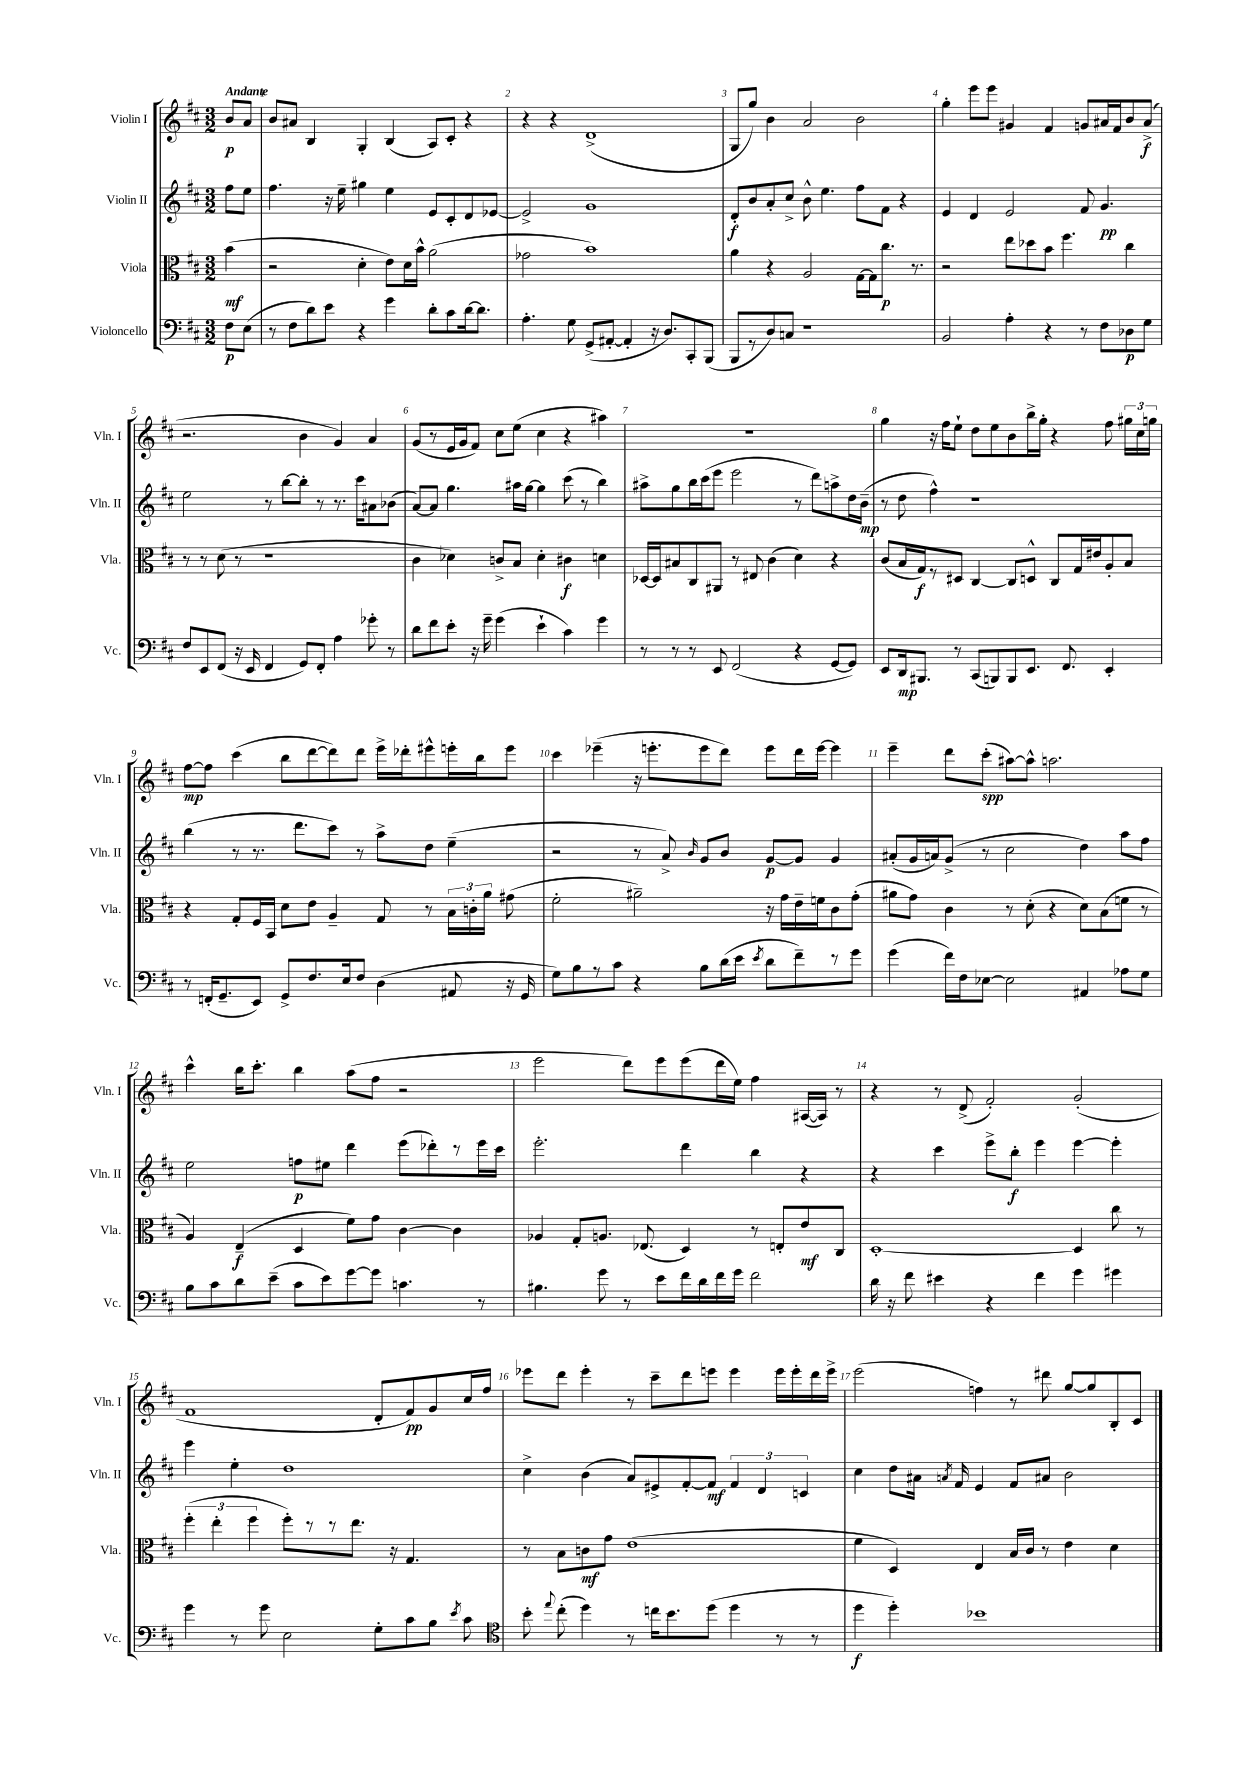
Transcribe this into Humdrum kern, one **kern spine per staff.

**kern	**dynam	**kern	**dynam	**kern	**dynam	**kern	**dynam
*part4	*part4	*part3	*part3	*part2	*part2	*part1	*part1
*staff4	*staff4	*staff3	*staff3	*staff2	*staff2	*staff1	*staff1
*I"Violoncello	*	*I"Viola	*	*I"Violin II	*	*I"Violin I	*
*I'Vc.	*	*I'Vla.	*	*I'Vln. II	*	*I'Vln. I	*
*clefF4	*	*clefC3	*	*clefG2	*	*clefG2	*
*k[f#c#]	*	*k[f#c#]	*	*k[f#c#]	*	*k[f#c#]	*
*M3/2	*	*M3/2	*	*M3/2	*	*M3/2	*
=	=	=	=	=	=	=	=
!	!	!	!	!	!	!LO:TX:a:B:t=Andante	!
8F#\L	p	(4b\	mf	8ff#\L	.	8b/L	p
(8E\J	.	.	.	8ee\J	.	8a/J	.
=1	=1	=1	=1	=1	=1	=1	=1
8r	.	2r	.	4.ff#\	.	8b/L	.
8F#\L	.	.	.	.	.	8a#X/J	.
8d\)	.	.	.	.	.	4B/	.
8e\J	.	.	.	16r	.	.	.
.	.	.	.	16ee~\	.	.	.
4r	.	4d'\	.	4gg#X\	.	4G'/	.
4g\	.	8e\L)	.	4ee\	.	(4B/	.
.	.	16d\L	.	.	.	.	.
.	.	16b^^\JJ	.	.	.	.	.
8d'\L	.	(2a\	.	8e/L	.	8A/L)	.
8c#\	.	.	.	8c#'/	.	8c#'/J	.
[16d\k	.	.	.	8d/	.	4r	.
8.d\J]	.	.	.	.	.	.	.
.	.	.	.	[8e-X/J	.	.	.
=2	=2	=2	=2	=2	=2	=2	=2
4.A'\	.	2g-X\	.	2e-^/]	.	4r	.
.	.	.	.	.	.	4r	.
8G\	.	.	.	.	.	.	.
(8GG^/L	.	1b)	.	1g	.	(1d^	.
[8AA#X'/J	.	.	.	.	.	.	.
4AA#'/]	.	.	.	.	.	.	.
16r	.	.	.	.	.	.	.
8.D/L)	.	.	.	.	.	.	.
8CC#'/	.	.	.	.	.	.	.
(8BBB/J	.	.	.	.	.	.	.
=3	=3	=3	=3	=3	=3	=3	=3
8BBB/L	.	4a\	.	8d'/L	f	8G/L	.
8r	.	.	.	8b/	.	8gg/J)	.
8D/)	.	4r	.	8a'/	.	4b\	.
8Cn/J	.	.	.	8cc#^/J	.	.	.
1r	.	2A/	.	8b^^\	.	2a/	.
.	.	.	.	4.ee\	.	.	.
.	.	[16G\LL	.	8ff#\L	.	2b\	.
.	.	16G\J]	.	.	.	.	.
.	.	8.cc#\J	p	8f#\J	.	.	.
.	.	.	.	4r	.	.	.
.	.	8.r	.	.	.	.	.
=4	=4	=4	=4	=4	=4	=4	=4
2BB/	.	2r	.	4e/	.	4gg'\	.
.	.	.	.	4d/	.	8eee\L	.
.	.	.	.	.	.	8eee\J	.
4A'\	.	8ee\L	.	2e/	.	4g#X/	.
.	.	8dd-X\	.	.	.	.	.
4r	.	8b\J	.	.	.	4f#/	.
.	.	4.ff#\	.	.	.	.	.
8r	.	.	.	8f#/	.	8gn/L	.
8F#\L	.	.	.	4.g/	pp	16a#X/L	.
.	.	.	.	.	.	16f#/J	.
8D-X\	p	4cc#\	.	.	.	8b/	.
8G\J	.	.	.	.	.	(8a#^/J	f
!!LO:LB:g=z
=5	=5	=5	=5	=5	=5	=5	=5
8F#/L	.	8r	.	2ee\	.	2.r	.
8EE/	.	8r	.	.	.	.	.
(8FF#/J	.	(8d\	.	.	.	.	.
16r	.	8r	.	.	.	.	.
16EE/	.	.	.	.	.	.	.
4FF#/	.	1r	.	8r	.	.	.
.	.	.	.	[8bb\L	.	.	.
8GG/L)	.	.	.	8bb'\J]	.	4b\	.
8FF#'/J	.	.	.	8r	.	.	.
4A\	.	.	.	8.r	.	4g/)	.
.	.	.	.	16ccc#\KL	.	.	.
8g-X'\	.	.	.	8a#X\	.	4a/	.
8r	.	.	.	(8b-X\J	.	.	.
=6	=6	=6	=6	=6	=6	=6	=6
8d\L	.	4c#\	.	[8a/L)	.	(8g/L	.
8f#\	.	.	.	8a/J]	.	8r	.
8e'\J	.	4d-X\)	.	4.gg\	.	16e/L	.
.	.	.	.	.	.	16g/J	.
16r	.	.	.	.	.	8f#/J)	.
16g~\	.	.	.	.	.	.	.
(4g\	.	8cn^/L	.	.	.	8cc#\L	.
.	.	8B/J	.	16aa#X\LL	.	(8ee\J	.
.	.	.	.	[16gg\JJ	.	.	.
4e`\	.	4d-'\	.	4gg\]	.	4cc#\	.
4c#\)	.	4c#X\	f	(8ccc#\	.	4r	.
.	.	.	.	8r	.	.	.
4g\	.	4dn\	.	4bb\)	.	4aa#X\)	.
=7	=7	=7	=7	=7	=7	=7	=7
8r	.	[16D-X/LL	.	8aa#X^\L	.	1.r	.
.	.	16D-/J]	.	.	.	.	.
8r	.	8B#X/	.	8gg\	.	.	.
8r	.	8C#/	.	16bb\L	.	.	.
.	.	.	.	(16ccc#\J	.	.	.
8EE/	.	8AA#X/J	.	8eee\J	.	.	.
(2FF#/	.	8r	.	2eee\	.	.	.
.	.	8E#X/	.	.	.	.	.
.	.	(4c#\	.	.	.	.	.
4r	.	4d\)	.	8r	.	.	.
.	.	.	.	8ddd\L)	.	.	.
[8GG/L	.	4r	.	8aan^\	.	.	.
8GG/J])	.	.	.	16dd\L	.	.	.
.	.	.	.	(16b~\JJ	mp	.	.
=8	=8	=8	=8	=8	=8	=8	=8
8EE/L	.	(8c#/L	.	8r	.	4gg\	.
16DD/k	mp	16B/L	.	8dd\	.	.	.
8.BBB#X/J	.	16G/J)	f	.	.	.	.
.	.	8r	.	4ff#^^\)	.	16r	.
.	.	.	.	.	.	16ff#\KL	.
8r	.	8D#X/J	.	.	.	8ee`\J	.
(8CC#/L	.	[4C#/	.	1r	.	8dd\L	.
8BBBn/)	.	.	.	.	.	8ee\	.
8BBB/	.	8C#/L]	.	.	.	8b\	.
8.EE/J	.	8Dn^^/J	.	.	.	16bb^\L	.
.	.	.	.	.	.	16gg'\JJ	.
.	.	8C#/L	.	.	.	4r	.
8.FF#/	.	.	.	.	.	.	.
.	.	16G/L	.	.	.	.	.
.	.	16e#X/J	.	.	.	.	.
4EE'/	.	8A'/	.	.	.	8ff#\	.
.	.	8B/J	.	.	.	24gg#X\LL	.
.	.	.	.	.	.	24cc#\	.
.	.	.	.	.	.	24ggn\JJ	.
!!LO:LB:g=z
=9	=9	=9	=9	=9	=9	=9	=9
8r	.	4r	.	(4bb\	.	[8ff#\L	mp
(16FFn'/KL	.	.	.	.	.	8ff#\J]	.
8.GG~/	.	.	.	.	.	.	.
.	.	8G'/L	.	8r	.	(4ccc#\	.
8EE/J)	.	16F#/L	.	8.r	.	.	.
.	.	16BB/JJ	.	.	.	.	.
8GG^/L	.	8d\L	.	.	.	8bb\L	.
.	.	.	.	8.ddd\L	.	.	.
8.F#/	.	8e\J	.	.	.	[8ddd\	.
.	.	4A~/	.	8ccc#\J)	.	8ddd\])	.
16E/k	.	.	.	.	.	.	.
8F#/J	.	.	.	8r	.	8ddd\J	.
(4D\	.	8G/	.	8aa^\L	.	16eee^\LL	.
.	.	.	.	.	.	16ddd-X'\J	.
.	.	8r	.	8dd\J	.	8eee#X^^\	.
8AA#X/	.	24B\LL	.	(4ee~\	.	16eeen'\L	.
.	.	24cn'\	.	.	.	.	.
.	.	.	.	.	.	16bb\J	.
.	.	24a\JJ	.	.	.	.	.
16r	.	(8g#X\	.	.	.	8eee\J	.
16GG/	.	.	.	.	.	.	.
=10	=10	=10	=10	=10	=10	=10	=10
8G\L)	.	2f#'\	.	2r	.	4ccc#\	.
8B\	.	.	.	.	.	.	.
8r	.	.	.	.	.	(4eee-X~\	.
8c#\J	.	.	.	.	.	.	.
4r	.	2a#X~\)	.	8r	.	16r	.
.	.	.	.	.	.	8.eeen'\L	.
.	.	.	.	8a^/)	.	.	.
.	.	.	.	16qqb/	.	.	.
8B\L	.	.	.	8g/L	.	8eee\	.
(16d\L	.	.	.	8b/J	.	8ddd\J)	.
16e\JJ	.	.	.	.	.	.	.
8qe/	.	.	.	.	.	.	.
8d\L	.	16r	.	[8g/L	p	8eee\L	.
.	.	16g\LL	.	.	.	.	.
8f#~\)	.	16e~\	.	8g/J]	.	16ddd\L	.
.	.	16fn\J	.	.	.	[16eee\JJ	.
8r	.	8c#\	.	4g/	.	4eee\]	.
8g\J	.	(8g'\J	.	.	.	.	.
=11	=11	=11	=11	=11	=11	=11	=11
(4g\	.	8a#X\L	.	(8a#X'/L	.	4eee~\	.
.	.	8g\J)	.	16g/L	.	.	.
.	.	.	.	16an/J)	.	.	.
16f#\LL)	.	4c#\	.	(8g^/J	.	8ddd\L	.
16F#\J	.	.	.	.	.	.	.
[8E-X\J	.	.	.	8r	.	(8ccc#'\J	spp
2E-\]	.	8r	.	2cc#\	.	[8aa#X\L)	.
.	.	(8d'\	.	.	.	8aa#^^\J]	.
.	.	4r	.	.	.	2.aan\	.
4AA#X/	.	8d\L)	.	4dd\)	.	.	.
.	.	(8B\	.	.	.	.	.
8A-X\L	.	8fn\J	.	8aa\L	.	.	.
8G\J	.	8r	.	8ff#\J	.	.	.
!!LO:LB:g=z
=12	=12	=12	=12	=12	=12	=12	=12
8B\L	.	4A/)	.	2ee\	.	4ccc#^^\	.
8c#\	.	.	.	.	.	.	.
8d\	.	(4E~/	f	.	.	16bb\KL	.
.	.	.	.	.	.	8.ccc#'\J	.
(8e~\J	.	.	.	.	.	.	.
8c#\L	.	4D/	.	8ffn\L	p	4bb\	.
8e\)	.	.	.	8ee#X\J	.	.	.
[8g\	.	8f#\L)	.	4ddd\	.	(8aa\L	.
8g\J]	.	8g\J	.	.	.	8ff#\J	.
4.cn\	.	[4c#\	.	(8eee\L	.	2r	.
.	.	.	.	8ddd-X'\)	.	.	.
.	.	4c#\]	.	8r	.	.	.
8r	.	.	.	16eee\L	.	.	.
.	.	.	.	16ccc#\JJ	.	.	.
=13	=13	=13	=13	=13	=13	=13	=13
4.B#X\	.	4A-X/	.	2.eee'\	.	2eee\	.
.	.	8G'/L	.	.	.	.	.
8g\	.	8.An/J	.	.	.	.	.
8r	.	.	.	.	.	8ddd\L)	.
.	.	(8.E-X/	.	.	.	.	.
8e\L	.	.	.	.	.	8eee\	.
16f#\L	.	4D/)	.	4ddd\	.	(8eee\	.
16d\	.	.	.	.	.	.	.
16f#\	.	.	.	.	.	16ddd\L	.
16g\JJ	.	.	.	.	.	16ee\JJ)	.
2f#\	.	8r	.	4bb\	.	4ff#\	.
.	.	8En'/L	.	.	.	.	.
.	.	8e/	mf	4r	.	([16A#X/LL	.
.	.	.	.	.	.	16A#/JJ])	.
.	.	8C#/J	.	.	.	8r	.
=14	=14	=14	=14	=14	=14	=14	=14
16d\	.	[1D'	.	4r	.	4r	.
16r	.	.	.	.	.	.	.
8f#\	.	.	.	.	.	.	.
4e#X\	.	.	.	4ccc#\	.	8r	.
.	.	.	.	.	.	(8d^/	.
4r	.	.	.	8eee^\L	.	2f#'/)	.
.	.	.	.	8bb'\J	f	.	.
4f#\	.	.	.	4eee\	.	.	.
4g\	.	4D/]	.	[4eee\	.	(2g'/	.
4g#X\	.	8cc#\	.	4eee'\]	.	.	.
.	.	8r	.	.	.	.	.
!!LO:LB:g=z
=15	=15	=15	=15	=15	=15	=15	=15
4g\	.	(6ff#'\	.	4eee\	.	1f#	.
.	.	6ee'\	.	.	.	.	.
8r	.	.	.	4ee'\	.	.	.
.	.	6ff#\	.	.	.	.	.
8g\	.	.	.	.	.	.	.
2E\	.	8ff#'\L)	.	1dd	.	.	.
.	.	8r	.	.	.	.	.
.	.	8r	.	.	.	.	.
.	.	8.ee\J	.	.	.	.	.
8G'\L	.	.	.	.	.	8d'/L	.
.	.	16r	.	.	.	.	.
8c#\	.	4.G/	.	.	.	8f#/)	pp
8B\J	.	.	.	.	.	8g/	.
8qe/	.	.	.	.	.	.	.
8c#\	.	.	.	.	.	16cc#/L	.
.	.	.	.	.	.	16ff#/JJ	.
=16	=16	=16	=16	=16	=16	=16	=16
*clefC4	*	*	*	*	*	*	*
8b'\	.	8r	.	4cc#^\	.	8eee-X\L	.
8qqee/	.	.	.	.	.	.	.
(8cc#'\	.	8B\L	.	.	.	8ddd\J	.
4dd\)	.	8cn\	mf	(4b\	.	4eee-'\	.
.	.	8g\J	.	.	.	.	.
8r	.	(1e	.	8a/L)	.	8r	.
16ccn\KL	.	.	.	8e#X^/	.	8ccc#~\L	.
8.b\	.	.	.	.	.	.	.
.	.	.	.	[8f#'/	.	8ddd\	.
(8dd\J	.	.	.	8f#/J]	mf	8eeen\J	.
4dd\	.	.	.	6f#/	.	4eee\	.
.	.	.	.	6d/	.	.	.
8r	.	.	.	.	.	16eee\LL	.
.	.	.	.	.	.	16eee'\	.
.	.	.	.	6cn/	.	.	.
8r	.	.	.	.	.	16ddd\	.
.	.	.	.	.	.	16eee^\JJ	.
=17	=17	=17	=17	=17	=17	=17	=17
4dd\	f	4f#\	.	4cc#\	.	(2eee\	.
4dd'\)	.	4D/)	.	8dd\L	.	.	.
.	.	.	.	16a#X\Jk	.	.	.
.	.	.	.	8qan/	.	.	.
.	.	.	.	16f#/	.	.	.
1b-X	.	4E/	.	4e/	.	4ffn\)	.
.	.	16B/LL	.	8f#/L	.	8r	.
.	.	16c#/JJ	.	.	.	.	.
.	.	8r	.	8a#X/J	.	8ddd#X\	.
.	.	4e\	.	2b\	.	[8gg/L	.
.	.	.	.	.	.	8gg/]	.
.	.	4d\	.	.	.	8B'/	.
.	.	.	.	.	.	8c#/J	.
==	==	==	==	==	==	==	==
*-	*-	*-	*-	*-	*-	*-	*-
